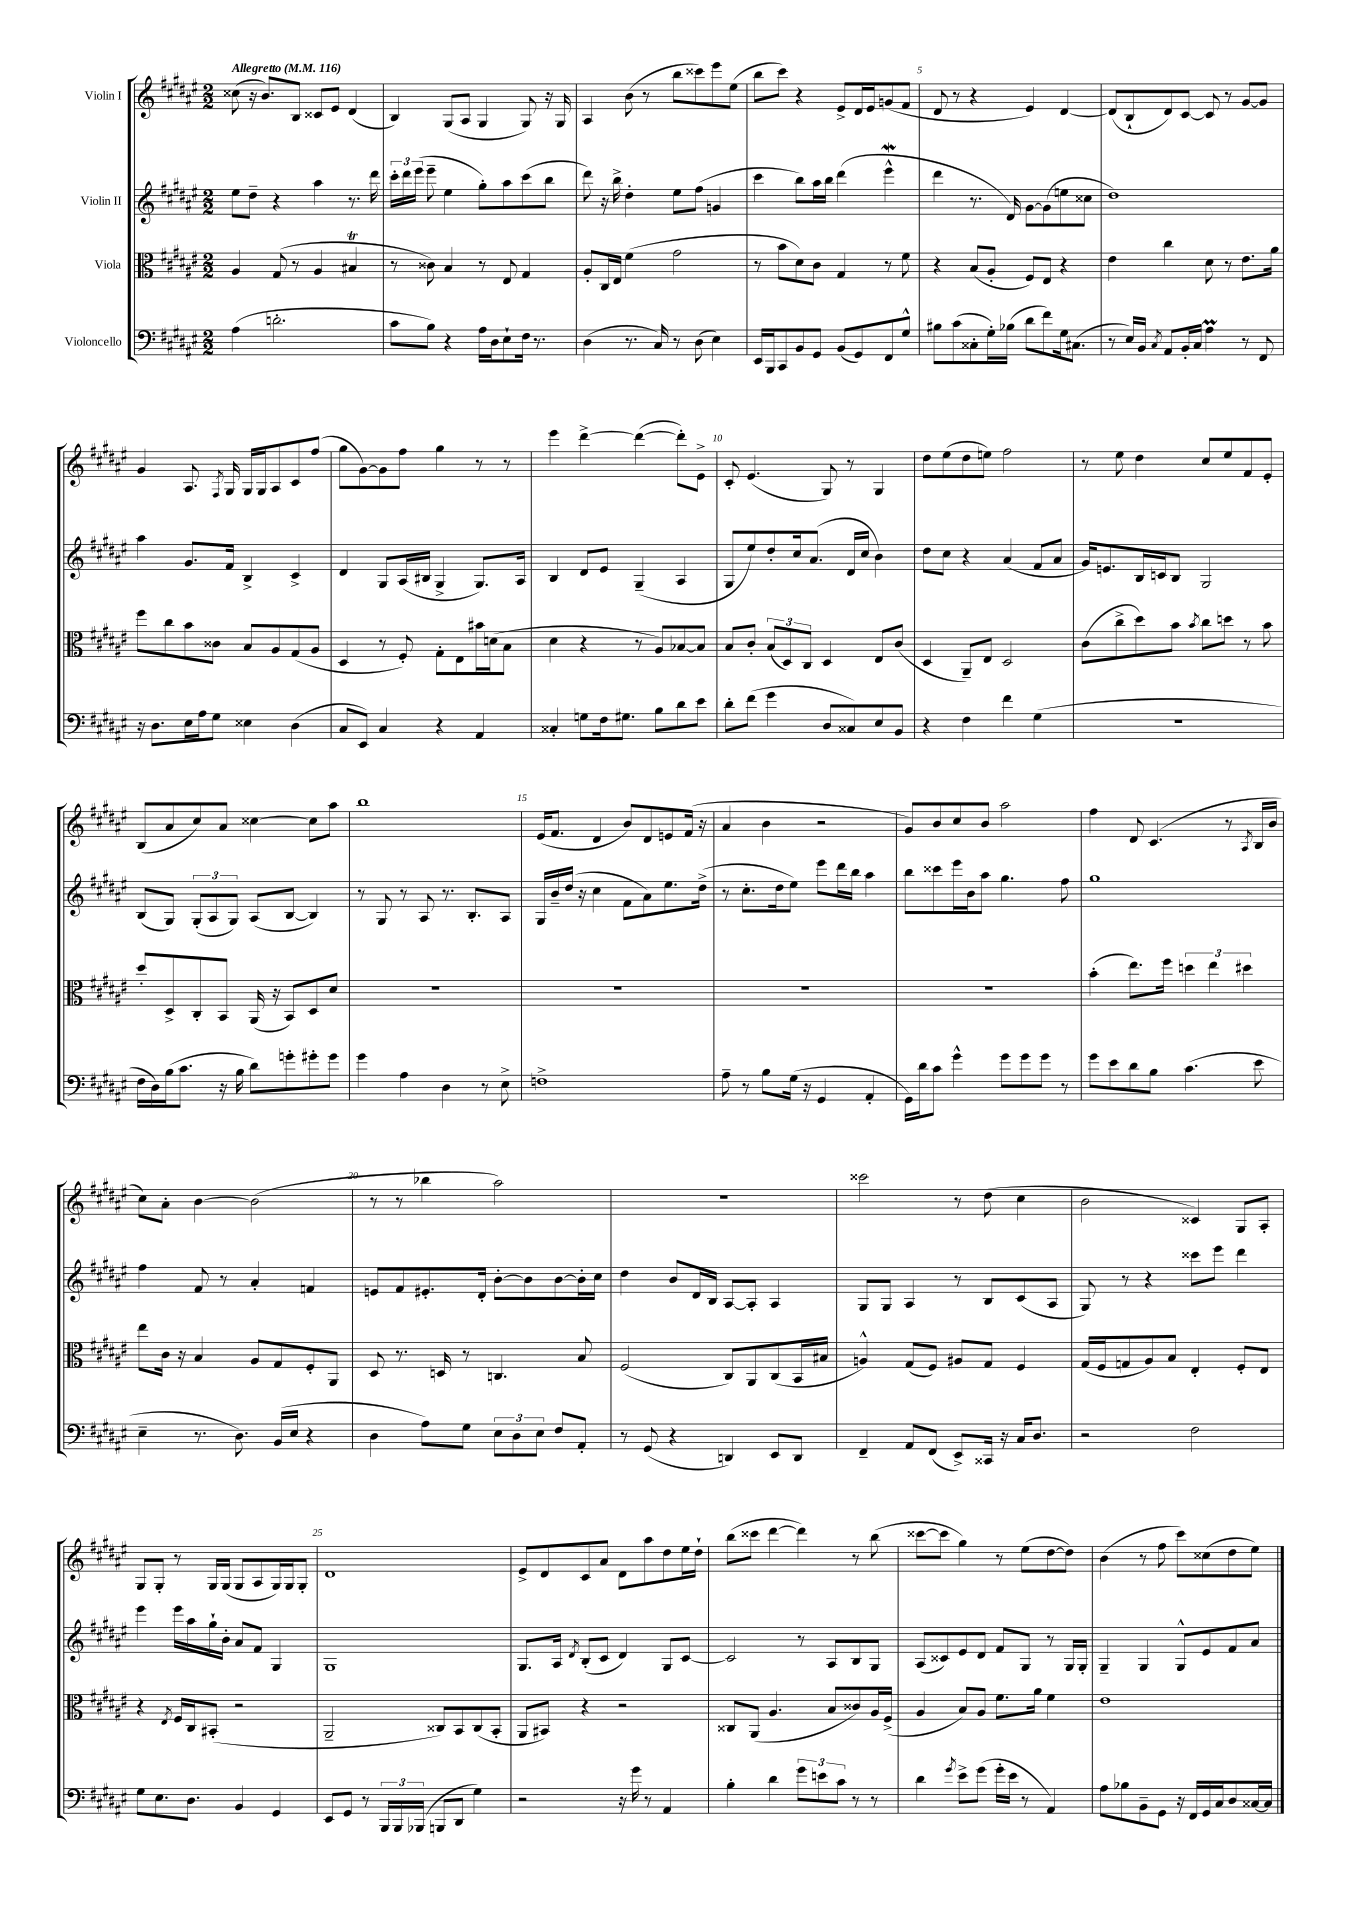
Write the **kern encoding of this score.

**kern	**kern	**kern	**kern
*staff4	*staff3	*staff2	*staff1
*clefF4	*clefC3	*clefG2	*clefG2
*k[f#c#g#d#a#e#]	*k[f#c#g#d#a#e#]	*k[f#c#g#d#a#e#]	*k[f#c#g#d#a#e#]
*M2/2	*M2/2	*M2/2	*M2/2
*MM116	*MM116	*MM116	*MM116
(4A#\	4A#/	8ee#\L	(8cc##\
.	.	8dd#~\J	16r
.	.	.	8.b/L)
2.d'\	(8G#/	4r	.
.	8r	.	8B/J
.	4A#/	4aa#\	8c##/L
.	.	.	8e#/J
.	4B#/	8.r	(4d#/
.	.	16ddd#\	.
=	=	=	=
8c#\L	8r	24ccc#'\LL	4B/)
.	.	24ddd#\	.
.	.	(24eee#\JJ	.
8B\J)	8c##\)	8eee#~\	.
4r	4B/	4ee#\	(8G#/L
.	.	.	8A#/J
16A#\LL	8r	8gg#'\L)	4G#/
16D#\J	.	.	.
8E#`\	8E#/	8aa#\	.
16F#\Jk	4G#/	(8ccc#\	8G#/)
8.r	.	.	.
.	.	8bb\J	16r
.	.	.	16G#/
=	=	=	=
(4D#\	8A#'/L	8ddd#\)	4A#/
.	16C#/L	16r	.
.	16E#/JJ	16bb^\	.
8.r	(4f#\	4dd#'\	(8b\
.	.	.	8r
16C#/)	.	.	.
8r	2g#\	8ee#\L	8bb\L
(8D#\	.	(8ff#\J	8ccc##\)
4E#\)	.	4g/	8eee#\
.	.	.	(8ee#\J
=	=	=	=
16EE#/LL	8r	4ccc#\	8bb\L
16BBB/J	.	.	.
8CC#/	8b\L	.	8ccc#\J)
8BB/	8d#\)	8bb\L)	4r
8GG#/J	8c#\J	16aa#\L	.
.	.	16bb\JJ	.
(8BB/L	4G#/	(4ddd#\	8e#^/L
8GG#/)	.	.	16d#/L
.	.	.	16e#/J
8FF#/	8r	4eee#^^\	(8g/
8G#^^/J	8f#\	.	8f#/J
=	=	=	=
8B#\L	4r	4ddd#\	8d#/
(8c#\	.	.	8r
8C##'\	(8B/L	8.r	4r
16G#'\L)	8A#'/J	.	.
(16B-\JJ	.	16d#/)	.
8d#\L	8F#/L)	[8g#\L	4e#/)
8f#\)	8E#/J	(8g#\]	.
16G#\k	4r	8ee\	[4d#/
(8.C#\J	.	.	.
.	.	8cc##\J	.
=	=	=	=
8r	4e#\	1dd#)	(8d#/]L
16E#/LL)	.	.	8B`/
16BB/JJ	.	.	.
8qC#/	.	.	.
8AA#/L	4cc#\	.	8d#/)
16BB'/L	.	.	[8c#/J
16C#/JJ	.	.	.
4A#\	8d#\	.	8c#/]
.	8r	.	8r
8r	8.e#\L	.	[8g#/L
8FF#/	.	.	8g#/]J
.	16a#\Jk	.	.
=	=	=	=
16r	8ff#\L	4aa#\	4g#/
8.D#\L	.	.	.
.	8cc#\	.	.
16E#\L	8b\	8.g#/L	8.A#/
16A#\J	.	.	.
8G#\J	8c##\J	.	.
.	.	.	8qF#/
.	.	16f#/Jk	16G#/
4E##\	8B/L	4B^/	16G#/LL
.	.	.	16G#/J
.	8A#/	.	8A#/
(4D#\	(8G#/	4c#^/	8c#/
.	8A#/J	.	(8ff#/J
=	=	=	=
8C#/L	4D#/	4d#/	8gg#\L
8EE#/J)	.	.	[8g#\)
4C#/	8r	8G#/L	8g#\]
.	8F#'/)	(16A#/L	8ff#\J
.	.	16B#/JJ	.
4r	8G#'\L	4G#^/	4gg#\
.	8E#\	.	.
4AA#/	16b#\L	8.G#/L)	8r
.	(16d\J	.	.
.	8B\J	.	8r
.	.	16A#/Jk	.
=	=	=	=
4C##'/	4d#\	4B/	4eee#\
8G\L	4r	8d#/L	[4ddd#^\
16F#\k	.	8e#/J	.
8.G#\J	.	.	.
.	8r	(4G#~/	(4ddd#\_
8B\L	8A#/L)	.	.
8d#\	[8B-/	4A#/	8ddd#'\]L)
8e#\J	8B-/]J	.	8e#^\J
=	=	=	=
8d#'\L	8B/L	8G#/L	8c#'/
(8f#\J	8c#'/J	8ee#/)	(4.e#/
4g#\	(12B/L	8dd#'/	.
.	12D#/)	.	.
.	.	16cc#/k	.
.	12C#/J	.	.
.	.	(8.a#/J	.
8D#/L	4D#/	.	8G#/)
8C##/)	.	16d#/LL	8r
.	.	16cc#/JJ	.
8E#/	8E#/L	4b\)	4G#/
8BB/J	(8c#/J	.	.
=	=	=	=
4r	4D#/	8dd#\L	8dd#\L
.	.	8cc#\J	(8ee#\
4F#\	8AA#~/L)	4r	8dd#\
.	8E#/J	.	8ee\J)
4f#\	2D#/	(4a#/	2ff#\
(4G#\	.	8f#/L	.
.	.	8a#/J	.
=	=	=	=
1r	(8c#\L	16g#/LK)	8r
.	.	8.e/	.
.	8cc#^\	.	8ee#\
.	8dd#\)	16B/L	4dd#\
.	.	16c/J	.
.	8b\J	8B/J	.
.	8qb/	.	.
.	8cc#\L	2G#/	8cc#/L
.	8dd\J	.	8ee#/
.	8r	.	8f#/
.	8b\	.	8e#'/J
=	=	=	=
16F#\LL	8dd#'/L	(8B/L	(8B/L
16D#\)	.	.	.
(16B\J	8D#^/	8G#/J)	8a#/
8.c#\J	.	.	.
.	8C#'/	(12G#'/L	8cc#/)
.	.	12A#/	.
16r	8BB/J	.	8a#/J
.	.	12G#/J)	.
16B\	.	.	.
8d#\L)	(16AA#/	(8A#/L	[4cc##\
.	16r	.	.
8g'\	8BB/L)	[8B/J	.
8g#'\	8D#/	4B/])	8cc##\]L
8g#\J	8d#/J	.	8aa#\J
=	=	=	=
4g#\	1r	8r	1bb
.	.	8G#/	.
4A#\	.	8r	.
.	.	8A#/	.
4D#\	.	8.r	.
.	.	8.B'/L	.
8r	.	.	.
8E#^\	.	8A#/J	.
=	=	=	=
1F^	1r	16G#/LL	(16e#/LK
.	.	16b~/	8.f#/J
.	.	(16dd#/JJ	.
.	.	16r	.
.	.	4cc#\	4d#/
.	.	8f#\L	8b/L)
.	.	8a#\)	8d#/
.	.	8.ee#\	8e/
.	.	.	(16f#/Jk
.	.	(16dd#^\Jk	16r
=	=	=	=
8A#~\	1r	8r	4a#/
8r	.	8.cc#'\L	.
8B\L	.	.	4b\
.	.	16dd#\k	.
(16G#\Jk	.	8ee#\J)	.
16r	.	.	.
4GG#/	.	8eee#\L	2r
.	.	16ddd#\L	.
.	.	16bb\JJ	.
4AA#'/	.	4aa#\	.
=	=	=	=
16GG#\LL)	1r	8bb\L	8g#/L)
16d#\J	.	.	.
8c#\J	.	8ccc##\	8b/
4g#^^\	.	16eee#\L	8cc#/
.	.	16b\J	.
.	.	8aa#\J	8b/J
8g#\L	.	4.gg#\	2aa#\
8g#\	.	.	.
8g#\J	.	.	.
8r	.	8ff#\	.
=	=	=	=
8g#\L	(4b'\	1gg#	4ff#\
8e#\	.	.	.
8d#\	8.ee#\L)	.	8d#/
8B\J	.	.	(4.c#/
.	16ff#\Jk	.	.
(4.c#\	6dd\	.	.
.	6ee#\	.	.
.	.	.	8r
.	6dd#\	.	.
.	.	.	8qA#/
8e#\	.	.	16B/LL
.	.	.	16b/JJ
=	=	=	=
4E#~\	8ee#\L	4ff#\	8cc#\L)
.	16c#\Jk	.	8a#'\J
.	16r	.	.
8.r	4B/	8f#/	[4b\
.	.	8r	.
8.D#\)	.	.	.
.	8A#/L	4a#'/	(2b\]
(16BB/LL	8G#/	.	.
16E#/JJ	.	.	.
4r	8F#'/	4f/	.
.	8AA#/J	.	.
=	=	=	=
4D#\	8D#/	8e/L	8r
.	8.r	8f#/	8r
8A#\L)	.	8.e#'/	4bb-\
.	16D/	.	.
8G#\J	8r	.	.
.	.	16d#'/Jk	.
12E#\L	4.C/	[8b'\L	2aa#\)
12D#\	.	.	.
.	.	8b\]	.
12E#\J	.	.	.
8F#/L	.	[8b\	.
8AA#'/J	8B/	16b'\]L	.
.	.	16cc#\JJ	.
=	=	=	=
8r	(2F#/	4dd#\	1r
(8GG#/	.	.	.
4r	.	8b/L	.
.	.	16d#/L	.
.	.	16B/JJ	.
4DD/)	8C#/L)	[8A#/L	.
.	8AA#/	8A#'/]J	.
8EE#/L	(8C#/	4A#/	.
8DD/J	16BB/L	.	.
.	16B#/JJ	.	.
=	=	=	=
4FF#~/	4A^^/)	8G#/L	2ccc##\
.	.	8G#/J	.
8AA#/L	(8G#/L	4A#/	.
(8FF#/J	8F#/J)	.	.
8EE#^/L)	8A#/L	8r	8r
16CC##/Jk	8G#/J	8B/L	(8dd#\
16r	.	.	.
16C#/LK	4F#/	(8c#/	4cc#\
8.D#/J	.	.	.
.	.	8A#/J	.
=	=	=	=
2r	(16G#/LL	8G#/)	2b\
.	16F#/J	.	.
.	8G/	8r	.
.	8A#/)	4r	.
.	8B/J	.	.
2F#\	4E#'/	8ccc##\L	4c##/)
.	.	8eee#\J	.
.	8F#'/L	4ddd#\	8G#/L
.	8E#/J	.	8A#'/J
=	=	=	=
8G#\L	4r	4eee#\	8G#/L
8.E#\	.	.	8G#'/J
.	8qE#/	.	.
.	16F#/LL	16eee#\LL	8r
8.D#\J	16C#/J	16aa#\	.
.	(8BB#'/J	16gg#`\	16G#/LL
.	.	16b'\JJ	(16G#/JJ
4BB/	2r	8a#/L	8G#/L
.	.	8f#/J	8A#/
4GG#/	.	4G#/	16G#/L)
.	.	.	16G#/J
.	.	.	8G#'/J
=	=	=	=
8EE#/L	2AA#~/	1G#	1d#
8GG#/J	.	.	.
8r	.	.	.
24BBB/LL	.	.	.
24BBB/	.	.	.
(24BBB-/JJ	.	.	.
8BBB/L	8C##/L)	.	.
8DD#/J	8BB/	.	.
4G#\)	(8C##/	.	.
.	8BB'/J	.	.
=	=	=	=
2r	8AA#/L	8.G#/L	8e#^/L
.	8BB#/J)	.	8d#/
.	.	16A#/Jk	.
.	.	8qd#/	.
.	4r	(8B'/L	8c#/
.	.	8c#/J	8a#/J
16r	2r	4d#/)	8d#\L
16g#\	.	.	.
8r	.	.	8aa#\
4AA#/	.	8G#/L	8dd#\
.	.	[8c#/J	16ee#\L
.	.	.	16dd#`\JJ
=	=	=	=
4B'\	8C##/L	2c#/]	(8bb\L
.	(8AA#/J	.	8ccc##\J
4d#\	4.A#/	.	[4ddd#\
12g#\L	.	8r	4ddd#\])
12e\	.	.	.
.	8B/L	8A#/L	.
12c#\J	.	.	.
8r	8c##/)	8B/	8r
8r	16A#/L	8G#/J	(8bb\
.	(16F#^/JJ	.	.
=	=	=	=
4d#\	4A#/	(8A#/L	[8ccc##\L
.	.	8c##/)	8ccc##\]J
8qg#/	.	.	.
8e#^\L	8B/L)	8e#/	4gg#\)
(8g#\J	8A#/J	8d#/J	.
16g#'\LL	8.f#\L	8f#/L	8r
16e#\JJ	.	.	.
8r	.	8G#/J	(8ee#\L
.	16a#\Jk	.	.
4AA#/)	4f#\	8r	[8dd#\
.	.	16G#/LL	8dd#\]J)
.	.	16G#'/JJ	.
=	=	=	=
8A#\L	1e#	4G#~/	(4b\
8B-\	.	.	.
8BB~\	.	4G#/	8r
8GG#\J	.	.	8ff#\
16r	.	8G#^^/L	8ccc#\L)
16FF#/LL	.	.	.
16GG#/	.	8e#/	(8cc##\
16C#/J	.	.	.
8D#/	.	8f#/	8dd#\
[16C##/L	.	8a#/J	8ee#\J)
16C##/]JJ	.	.	.
==	==	==	==
*-	*-	*-	*-
